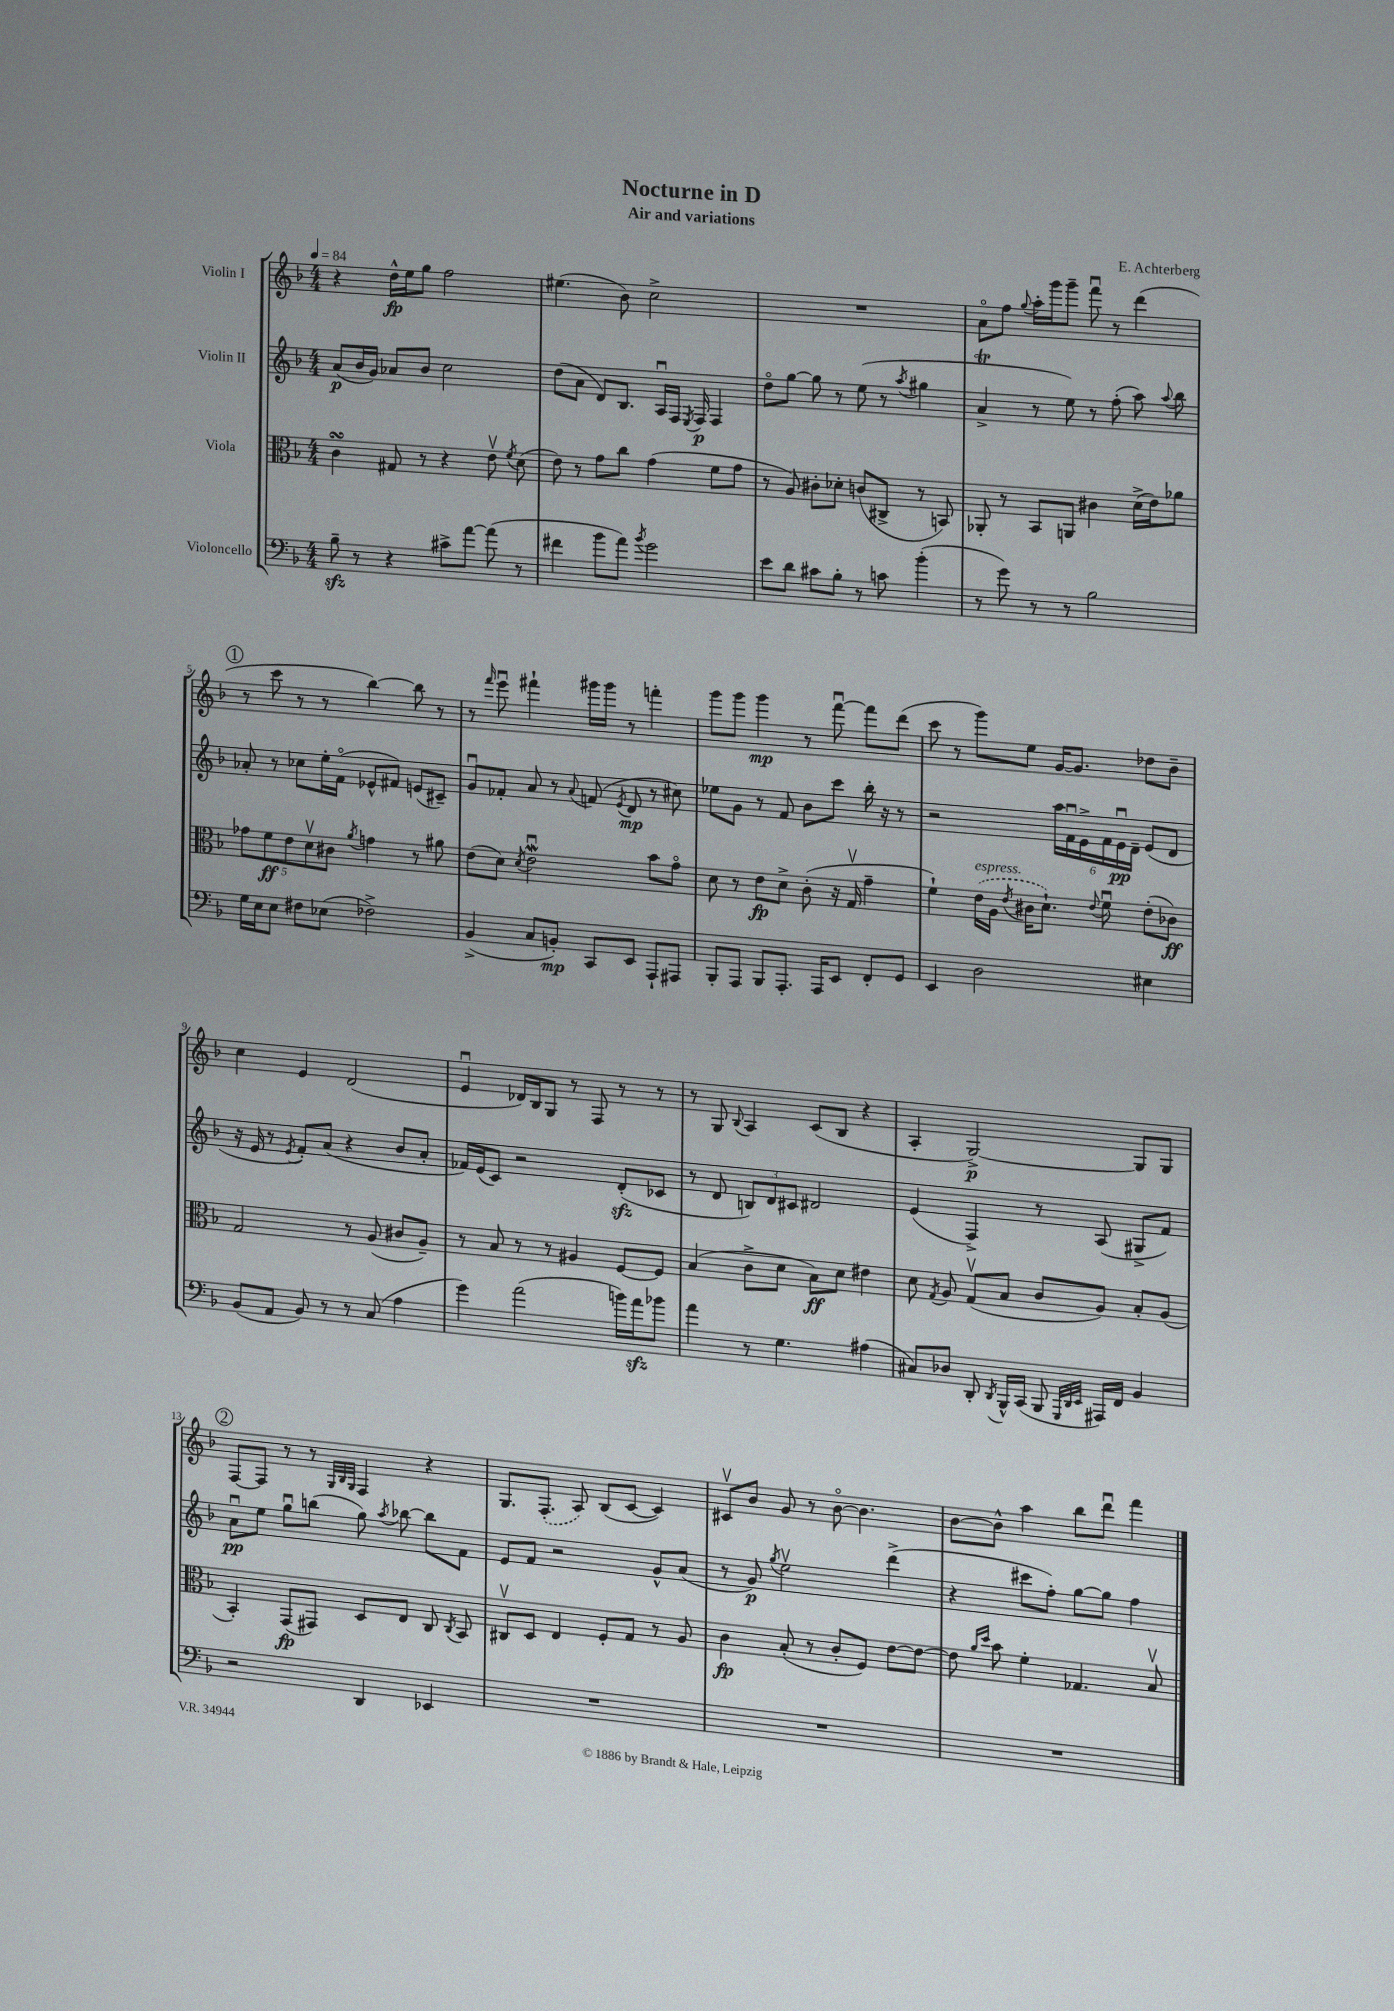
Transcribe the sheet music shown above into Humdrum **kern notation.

**kern	**kern	**kern	**kern
*staff4	*staff3	*staff2	*staff1
*clefF4	*clefC3	*clefG2	*clefG2
*k[b-]	*k[b-]	*k[b-]	*k[b-]
*M4/4	*M4/4	*M4/4	*M4/4
*MM84	*MM84	*MM84	*MM84
8B-~	4c	(8a	4r
8r	.	16b-	.
.	.	16g)	.
4r	8G#	8a-	16dd^^
.	.	.	16ee
.	8r	8b-	8gg
8c#^	4r	2cc	2ff
[8a	.	.	.
(8a]	8ev	.	.
.	8qf	.	.
8r	(8d	.	.
=	=	=	=
4f#	8e)	(8dd	(4.ee#
.	8r	8a	.
8b-	8g	8d)	.
8a)	8cc	8.B-	8b-)
8qb-	.	.	.
2g	(4g	.	2cc^
.	.	16Au	.
.	.	16F	.
.	.	8qE	.
.	.	16F	.
.	8f	4F	.
.	8g	.	.
=	=	=	=
8e	8r	8ddo	1r
8d	8A)	[8gg	.
8c#	8c#'	8gg]	.
8B-'	8d-'	8r	.
8r	(8c	(8ee	.
8c	8C#^	8r	.
.	.	8qaa	.
(4b-'	8r	4gg#	.
.	8BB)	.	.
=	=	=	=
8r	8AA-'	4a^	8ao
8g)	8r	.	8ff
.	.	.	8qqgg
8r	8BB-	8r	16aa'
.	.	.	16ggg
8r	8AA	8ee)	8ggg~
2B-	4c#	8r	8fffu
.	.	(8ff'	8r
.	(16d^	8aa)	(4ddd
.	16e)	.	.
.	.	8qqaa	.
.	8a-	8bb-	.
=	=	=	=
16G	10g-	8a-'	8r
16E	.	.	.
.	10f	.	.
8E	.	8r	8ccc
.	10e	.	.
8F#	.	8cc-	8r
.	10dv	.	.
(8E-	.	16ee'	8r
.	10c#	.	.
.	.	(16fo	.
.	8qa	.	.
2F-^)	4g	8e-^^	[4bb-)
.	.	8f#)	.
.	8r	(8e	8bb-]
.	8a#	8c#~)	8r
=	=	=	=
(4BB-^	(8e	8gu	8r
.	.	.	16qqfff
.	8d)	8f-'	8eeeu
.	8qd	.	.
8C	2eu	8a	4fff#`
8BB')	.	8r	.
.	.	8qqa	.
8CC	.	(8f	16ggg#
.	.	.	16ggg#
.	.	8qe	.
8EE	.	8d	8r
8AAA`	8b-	8r	4fff'
8AAA#	8go	8cc#)	.
=	=	=	=
8BBB-'	8d	8ee-	8ggg
8AAA	8r	8g	8ggg
8BBB-	8e	8r	4ggg
8.AAA'	8d^	8f	.
.	(8c'	8b-	8r
16AAA	.	.	.
8EE	16r	8ccc	[8fffu
.	16Gv	.	.
8FF'	4g~	16bb-'	8fff]
.	.	16r	.
8GG	.	8r	(8ddd
=	=	=	=
4EE	4f`)	2r	8ccc
.	.	.	8r
2D	(16e	.	8ggg)
.	16A	.	.
.	8qe	.	.
.	16c#	.	8ee
.	8.d`)	.	.
.	.	24aa	[16g
.	.	24fu	.
.	.	.	8.g]
.	.	24e^	.
.	8qqe	.	.
.	8fu	24f	.
.	.	24eu	.
.	.	24d~	.
4E#	(8e'	(8e	8dd-
.	8c-)	8d	8b-~
=	=	=	=
(8BB-	2G	16r	4cc
.	.	16e	.
8AA	.	8r	.
.	.	8qe	.
8BB-)	.	8f')	4e
8r	.	(8a	.
8r	8r	4r	(2d
(8C	(8A	.	.
4A	8c#	8b-	.
.	8A~)	8a'	.
=	=	=	=
4g)	8r	16f-)	4eu
.	.	(16e	.
.	8B-	8c)	.
(2a	8r	2r	16d-)
.	.	.	16B-
.	8r	.	8G
.	4A#	.	8r
.	.	.	8F
16b)	[8F	(8d'	8r
16a	.	.	.
8b-	8F]	8c-	8r
=	=	=	=
4a	(4B-	8r	8r
.	.	8d	8G
.	.	.	8qqB-
8r	8c^	12B)	4A
.	.	12d	.
4.G	8d	.	.
.	.	12c#	.
.	8B-)	2d#	(8c
.	8d	.	8B-
(4A#	4e#	.	4r
=	=	=	=
8C#)	8d	(4e	4A'
.	8qG	.	.
8D-	8A	.	.
8DD'	(8Gv	4F^)	[2G^)
8qDD	.	.	.
16BBB-^^	8B-	.	.
(16CC	.	.	.
8BBB-	8c	8r	.
32qqGGG	.	.	.
32qqDD	.	.	.
32qqEE	.	.	.
16AAA#)	8A)	(8A	.
16FF	.	.	.
4BB-	8B-'	8G#^	8G]
.	(8A	8f)	8G
=	=	=	=
2r	4BB-')	8au	[8F
.	.	8ee	8F]
.	(8GG	8ggu	8r
.	8GG#)	(8bb	8r
.	.	.	32qqG
.	.	.	32qqB-
.	.	.	32qqG
4DD	8D	8gg)	4F
.	.	8qaa	.
.	8E	[8bb-	.
4EE-	8C	8bb-]	4r
.	8qC	.	.
.	8BB-	8f	.
=	=	=	=
1r	8C#v	8e	8.G
.	8D	8f	.
.	.	.	(8.F'
.	4E	2r	.
.	.	.	8A)
.	8F'	.	(8B-
.	8G	.	[8c
.	8r	8g^^	4c])
.	8A	(8a	.
=	=	=	=
1r	4c	8r	8c#v
.	.	8g)	8b-
.	.	8qgg	.
.	(8B-'	2eev	8g
.	8r	.	8r
.	8c'	.	[8b-o
.	8F)	.	4.b-]
.	[8e	(4ddd^	.
.	8e_	.	.
=	=	=	=
1r	8e]	4r	[8b-
.	16qqa	.	.
.	16qqdd	.	.
.	8b-	.	8b-^^]
.	4f'	8ccc#	4aa
.	.	8ff')	.
.	4.G-	[8gg	8bb-
.	.	8gg]	8dddu
.	.	4ff	4fff
.	8B-v	.	.
==	==	==	==
*-	*-	*-	*-
